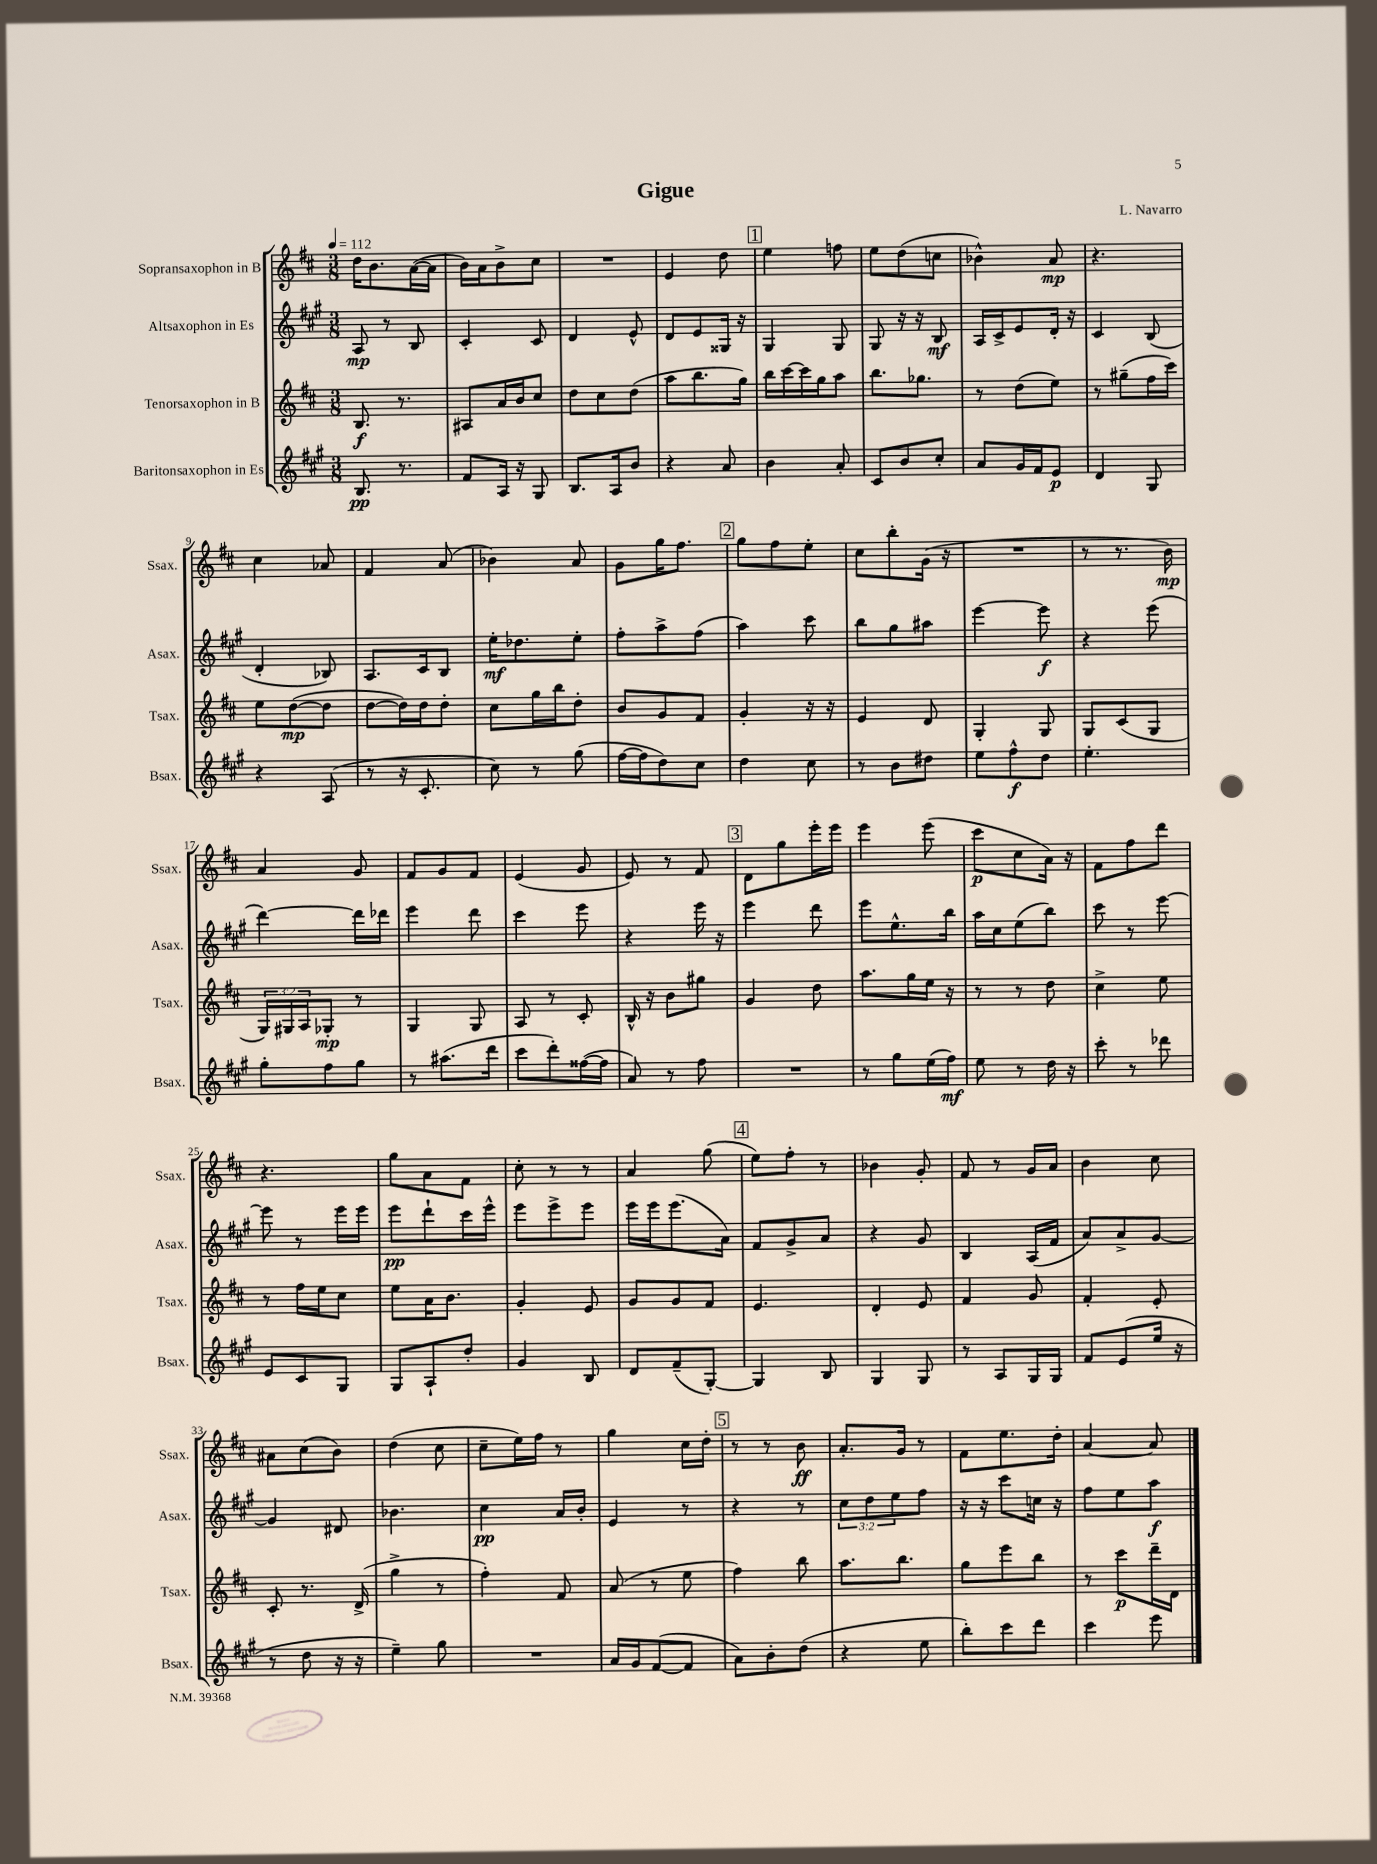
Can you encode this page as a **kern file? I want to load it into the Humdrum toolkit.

**kern	**kern	**kern	**kern
*staff4	*staff3	*staff2	*staff1
*clefG2	*clefG2	*clefG2	*clefG2
*k[f#c#g#]	*k[f#c#]	*k[f#c#g#]	*k[f#c#]
*M3/8	*M3/8	*M3/8	*M3/8
*MM112	*MM112	*MM112	*MM112
8.B	8.B	8A	16dd
.	.	.	8.b
.	.	8r	.
8.r	8.r	.	.
.	.	8B	([16a
.	.	.	16a]
=	=	=	=
8f#	8A#	4c#'	16b)
.	.	.	16a
16A	16a	.	8b^
16r	16b	.	.
8G#	8cc#	8c#	8cc#
=	=	=	=
8.B	8dd	4d	4.r
.	8cc#	.	.
16A	.	.	.
8b	(8dd	8e^^	.
=	=	=	=
4r	8aa	8d	4e
.	8.bb	8e	.
8a	.	16G##	8dd
.	16gg)	16r	.
=	=	=	=
4b	16bb	4G#	4ee
.	[16ccc#	.	.
.	16ccc#]	.	.
.	16gg	.	.
8a'	8aa	8G#	8ff
=	=	=	=
8c#	8.bb	8G#	8ee
8b	.	16r	(8dd
.	8.gg-	16r	.
8cc#'	.	8B	8cc
=	=	=	=
8a	8r	16A	4b-^^)
.	.	16c#^	.
16g#	(8dd	8e	.
16f#	.	.	.
8e	8ee)	16d'	8a
.	.	16r	.
=	=	=	=
4d	8r	4c#	4.r
.	(8gg#~	.	.
8G#	16ff#	(8B	.
.	16ccc#)	.	.
=	=	=	=
4r	8ee	4d'	4cc#
.	([8dd	.	.
(8A	8dd]	8B-)	8a-
=	=	=	=
8r	[8dd	8.A	4f#
16r	16dd])	.	.
8.c#'	16dd	16c#	.
.	8dd'	8B	(8a
=	=	=	=
8cc#)	8cc#	16ee'	4b-)
.	.	8.dd-	.
8r	16gg	.	.
.	16bb	.	.
(8gg#	8dd'	8ee'	8a
=	=	=	=
[16ff#	8b	8ff#'	8g
16ff#]	.	.	.
8dd)	8g	8aa^	16gg
.	.	.	8.ff#
8cc#	8f#	(8ff#	.
=	=	=	=
4dd	4g'	4aa)	8gg
.	.	.	8ff#
8cc#	16r	8ccc#	8ee'
.	16r	.	.
=	=	=	=
8r	4e	8bb	8cc#
8b	.	8gg#	8bb'
8dd#	8d	8aa#	(16g
.	.	.	16r
=	=	=	=
8ee	4G'	[4eee	4.r
8ff#^^	.	.	.
8dd	8G	8eee]	.
=	=	=	=
4.ee'	8G	4r	8r
.	(8c#	.	8.r
.	8G	(8eee	.
.	.	.	16b)
=	=	=	=
8gg#'	24G)	[4ddd)	4a
.	24G#	.	.
.	24A	.	.
8ff#	8G-'	.	.
8gg#	8r	16ddd]	8g
.	.	16ddd-	.
=	=	=	=
8r	4G	4eee	8f#
(8.aa#	.	.	8g
.	8G	8ddd	8f#
16ddd	.	.	.
=	=	=	=
8ccc#	8A	4ccc#	(4e
8ddd')	8r	.	.
([16ff##	8c#'	8eee	8g
16ff##]	.	.	.
=	=	=	=
8a)	16B^^	4r	8e)
.	16r	.	.
8r	8b	.	8r
8ff#	8gg#	16eee	8f#
.	.	16r	.
=	=	=	=
4.r	4g	4eee	8d
.	.	.	8gg
.	8dd	8ddd	16eee'
.	.	.	16eee
=	=	=	=
8r	8.aa	8eee	4eee
8gg#	.	8.ee^^	.
.	16gg	.	.
(16ee	16ee	.	(8eee
16ff#)	16r	16bb	.
=	=	=	=
8ee	8r	16aa	8ccc#
.	.	16cc#	.
8r	8r	(8ee	8cc#
16dd	8dd	8bb)	16a)
16r	.	.	16r
=	=	=	=
8ccc#'	4cc#^	8ccc#	8f#
8r	.	8r	8ff#
8ddd-	8ee	[8eee	8ddd
=	=	=	=
8e	8r	8eee]	4.r
8c#	16ff#	8r	.
.	16ee	.	.
8G#	8cc#	16eee	.
.	.	16eee	.
=	=	=	=
8G#	8ee	8eee	8gg
8A`	16a	8ddd`	8a
.	8.b	.	.
8dd'	.	16ccc#	8f#
.	.	16eee^^	.
=	=	=	=
4g#	4g'	8eee	8cc#'
.	.	8eee^	8r
8B	8e	8eee	8r
=	=	=	=
8d	8g	16eee	4a
.	.	16eee	.
(8f#~	8g	(8.eee	.
[8G#')	8f#	.	(8gg
.	.	16a)	.
=	=	=	=
4G#]	4.e	8f#	8ee)
.	.	8g#^	8ff#'
8B	.	8a	8r
=	=	=	=
4G#	4d'	4r	4b-
8G#	8e	8g#	8g'
=	=	=	=
8r	4f#	4B	8f#
8A	.	.	8r
16G#	8g	(16A	16g
16G#	.	16f#	16a
=	=	=	=
8f#	4f#'	8a)	4b
(8e	.	8a^	.
16ee	8e'	[8g#	8cc#
16r	.	.	.
=	=	=	=
8r	8c#'	4g#]	8a#
8dd	8.r	.	(8cc#
16r	.	8d#	8b)
16r	(16d^	.	.
=	=	=	=
4ee~)	4gg^	4.b-	(4dd
8gg#	8r	.	8cc#
=	=	=	=
4.r	4ff#')	4cc#	8cc#~
.	.	.	16ee)
.	.	.	16ff#
.	8f#	16a	8r
.	.	16b'	.
=	=	=	=
16a	(8a	4e	4gg
16g#	.	.	.
([8f#	8r	.	.
8f#]	8ee	8r	16cc#
.	.	.	16dd'
=	=	=	=
8a)	4ff#)	4r	8r
8b'	.	.	8r
(8dd	8bb	8r	8b
=	=	=	=
4r	8.aa	12cc#	8.a'
.	.	12dd	.
.	.	12ee	.
.	8.bb	.	16g
8ee	.	8ff#	8r
=	=	=	=
8bb')	8gg	16r	8f#
.	.	16r	.
8ccc#	8eee	8ccc#	8.ee
8ddd	8bb	16cc	.
.	.	16r	16dd'
=	=	=	=
4ccc#	8r	8ff#	[4a
.	8ccc#	8ee	.
8eee	16ddd~	8aa	8a]
.	16d	.	.
==	==	==	==
*-	*-	*-	*-
